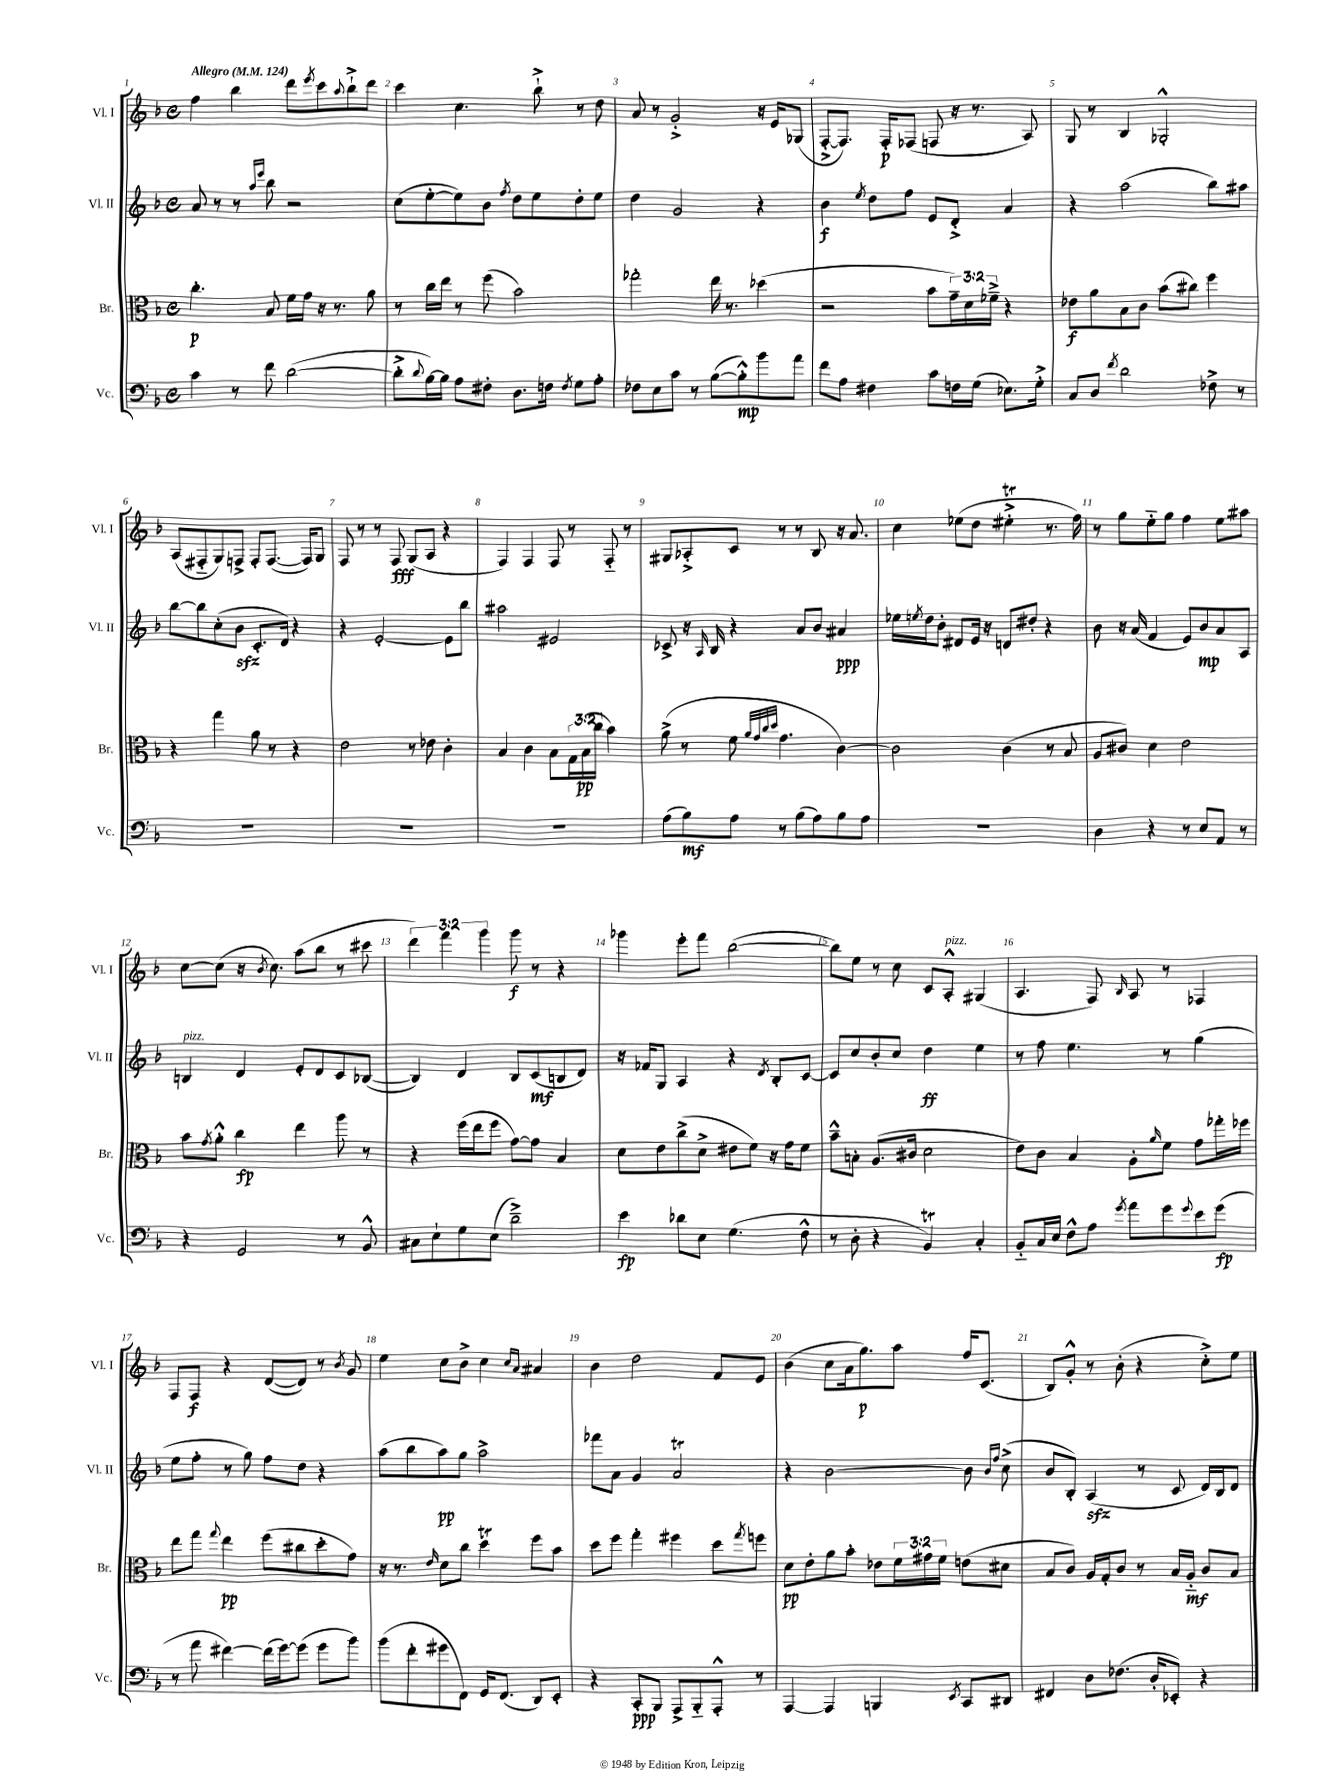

**kern	**kern	**kern	**kern
*staff4	*staff3	*staff2	*staff1
*clefF4	*clefC3	*clefG2	*clefG2
*k[b-]	*k[b-]	*k[b-]	*k[b-]
*M4/4	*M4/4	*M4/4	*M4/4
*met(c)	*met(c)	*met(c)	*met(c)
*MM124	*MM124	*MM124	*MM124
4c	4.cc'	8a	4ff
.	.	8r	.
8r	.	8r	4bb-
.	.	16qqaa	.
.	.	16qqeee	.
8f	8B-	8bb-	.
([2d	16f	2r	8ddd
.	16g	.	.
.	.	.	8qeee
.	16r	.	8ccc
.	8.r	.	.
.	.	.	8qqaa
.	.	.	8bb-`^
.	8a	.	8ddd
=	=	=	=
8d'^]	8r	(8cc	4ccc
8qqd	.	.	.
[16B-)	16cc	[8ee'	.
16B-]	16ee	.	.
8A	8r	8ee])	4.cc
8F#'	(8ff	8b-	.
.	.	8qff	.
8.D	2b-)	8dd	.
.	.	8ee	8bb-`^
16F	.	.	.
8qF	.	.	.
8G	.	8dd'	8r
8A'	.	8ee	8dd
=	=	=	=
8F-	2gg-'	4dd	8a
8E	.	.	8r
8c	.	2g	2g'^
8r	.	.	.
([8B-	16ee	.	.
.	8.r	.	.
8B-'^^])	.	.	.
8b-	(4dd-	4r	16r
.	.	.	16e
8a	.	.	(8G-
=	=	=	=
8f	2r	4b-	[8F'^
8A	.	.	8.F])
.	.	8qee	.
4F#	.	8dd	.
.	.	.	16F'
.	.	8ff	(8F-
8c	8b-	8e	8F
16F	24g~)	8d'^	16r
.	24d	.	.
(16G	.	.	8.r
.	24f-~^	.	.
8.E-)	4r	4a	.
.	.	.	8A)
16G'^	.	.	.
=	=	=	=
8C	8e-	4r	8G
8D	8a	.	8r
8qf	.	.	.
2d	8B-	(2aa	4B-
.	8c	.	.
.	(8b-	.	2G-'^^
.	8cc#)	.	.
8F-^	4ff	8bb-)	.
8r	.	8aa#	.
=	=	=	=
1r	4r	[8bb-	(8A
.	.	8bb-]	8F#'~
.	4gg	(8cc'	8G)
.	.	8b-	8F^
.	8a	8.c'	8F'
.	8r	.	([8.F
.	.	16d)	.
.	4r	4r	.
.	.	.	16F])
.	.	.	8G
=	=	=	=
1r	2e	4r	8F
.	.	.	8r
.	.	[2e'	8r
.	.	.	8F
.	8r	.	(8G
.	8e-	.	8A
.	4c'	8e]	4r
.	.	8bb-	.
=	=	=	=
1r	4B-	2aa#	4F)
.	4c	.	4F
.	8B-	2e#	8F
.	24G	.	8r
.	(24B-	.	.
.	24cc	.	.
.	4b-)	.	8F'~
.	.	.	8r
=	=	=	=
(8A	(8a^	8c-^	8G#
8B-)	8r	16r	8A-'^
.	.	16qqA	.
.	.	16B-	.
8A	8f	4r	8c
.	32qqa	.	.
.	32qqg	.	.
.	32qqcc	.	.
.	32qqdd	.	.
8r	4.g	.	8r
(8B-	.	8a	8r
8A)	.	8b-	8B-
8B-	[4c)	4a#	16r
.	.	.	8.a
8A	.	.	.
=	=	=	=
1r	2c]	16ee-	4cc
.	.	8qee	.
.	.	16dd	.
.	.	8b-'	.
.	.	8d#	(8ee-
.	.	16e	8dd
.	.	16r	.
.	(4c	8d	4ee#'^
.	.	8dd#'	.
.	8r	4r	8.r
.	8B-	.	.
.	.	.	16ff)
=	=	=	=
4D	8A	8b-	8r
.	8c#)	16r	8gg
.	.	(16a	.
4r	4d	4f	8ee'~
.	.	.	8gg
8r	2e	8e)	4ff
8E	.	8b-	.
8AA	.	8a	8ee
8r	.	8A	8aa#
=	=	=	=
4r	8b-	4B	[8cc
.	8qg	.	.
.	8a'^^	.	(8cc]
2GG	4cc	4d	16r
.	.	.	8qb-
.	.	.	8.cc)
.	4ee	8e'	(8aa
.	.	8d	8bb-
8r	8aa	8c	8r
8BB-^^	8r	([8B-	8ccc#
=	=	=	=
8C#	4r	4B-])	6ddd)
8E`	.	.	.
.	.	.	6fff
8G	(16ff	4d	.
.	16ee	.	.
.	.	.	6ggg
(8E	8ff	.	.
2d~^)	[8g)	8B-	8ggg
.	8g]	(8c	8r
.	4B-	8B	4r
.	.	8d)	.
=	=	=	=
4e	8d	16r	4ggg-
.	.	16f-	.
.	8e	8G	.
8d-	(8cc^	4A	8eee'
8E	8d^	.	8fff
(4.G	8e#	4r	([2bb-
.	8f)	.	.
.	.	8qd	.
.	16r	8B-'	.
.	16g	.	.
8F^^	8f	[8c	.
=	=	=	=
8r	8b-~^^	8c]	8bb-])
8D'	8B'	8cc	8ee
4r	(8.A	8b-'	8r
.	.	8cc	8cc
.	16c#	.	.
4BB-)	2d	4dd	8c
.	.	.	8A'^^
4C'	.	4ee	(4G#
=	=	=	=
8BB-'~	8e)	8r	4.A
16C	8c	8ff	.
16E	.	.	.
8F^^	4B-	4.ee	.
8A	.	.	8F)
8qg	.	.	16qqB-
8a	8A'	.	8A
.	16qqa	.	.
8g	8f	8r	8r
8qqg	.	.	.
8e	8g	(4gg	4F-
(8g	16gg-'	.	.
.	16ff-	.	.
=	=	=	=
8r	8ee	8ee	8F
8a	8gg	8ff'	8F
.	8qqgg	.	.
[4f#)	4ee	8r	4r
.	.	8gg)	.
(16f#]	(8ff	8ff	([8d
[16g)	.	.	.
(8g]	8cc#	8dd	8d])
8g	8dd'	4r	8r
.	.	.	8qb-
8b-)	8g)	.	8g
=	=	=	=
(8b-	16r	(8aa	4ee
.	8.r	.	.
8f'	.	8bb-	.
.	16qqe	.	.
8g#	8d	8aa)	8cc
8FF)	8cc	8gg	8b-^
16GG	4dd	2aa^	4cc
(8.FF	.	.	.
.	.	.	16qqcc
.	.	.	16qqa
8DD)	8ff	.	4a#
8EE'	8b-	.	.
=	=	=	=
4r	8dd	8fff-	4b-
.	8ff	8a	.
8CC'	4gg'	4g	2dd
8BBB-	.	.	.
8AAA^	4ff#	2a	.
8BBB-'~	.	.	.
8AAA'^^	8dd	.	8f
.	8qgg	.	.
8r	8ff	.	8e
=	=	=	=
[4AAA	8d	4r	(4b-
.	8e'	.	.
4AAA]	8a	[2b-	8cc
.	8b-'	.	16a
.	.	.	8.gg)
4BBB	8e-	.	.
.	24f	.	8aa
.	24g#	.	.
.	24f	.	.
8qEE	.	.	.
8CC	(8e	8b-]	16ff
.	.	.	(8.c
.	.	16qqb-	.
.	.	16qqff	.
8DD#	8d#	(8cc^	.
=	=	=	=
4FF#	8B-	8b-	8B-)
.	8c)	8B-')	8g'^^
8D	16A	(4A	8r
.	16G'	.	.
(8.F-	8c	.	(8b-'
.	8r	8r	4r
16D'	.	.	.
8EE-')	16B-	8c	.
.	16A'~	.	.
4r	8c	16d)	8cc'^)
.	.	16B-	.
.	8B-	8d	8ee
==	==	==	==
*-	*-	*-	*-
